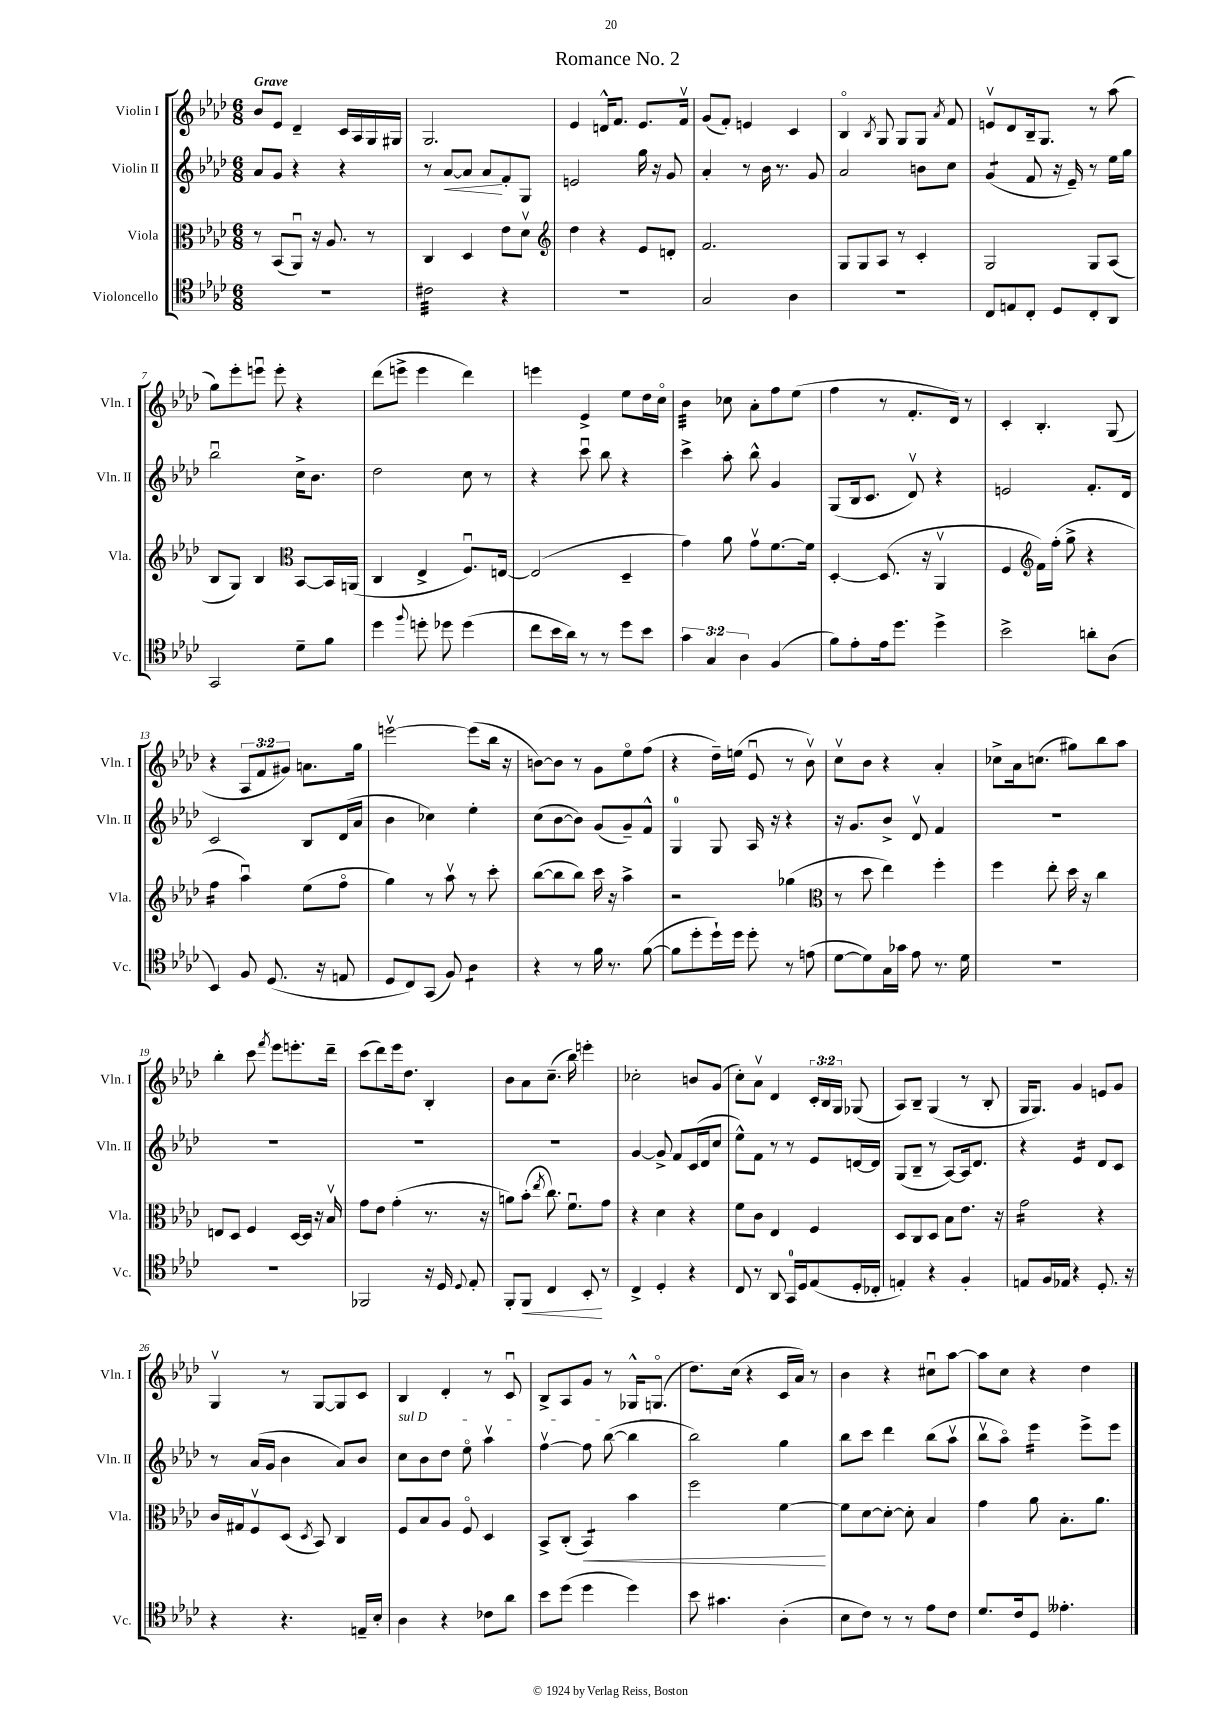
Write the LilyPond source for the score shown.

\header { title = "Romance No. 2" }
<<
\new StaffGroup <<
\new Staff = "s0" \with { instrumentName = "Violin I" shortInstrumentName = "Vln. I" } {
    \clef treble \key aes \major \numericTimeSignature \time 6/8 \override Staff.TupletNumber.text = #tuplet-number::calc-fraction-text \tempo "Grave"
    \autoBeamOff bes'8[ ees'8] des'4-- c'16[ aes16 g16 gis16] |
    g2. |
    ees'4 d'16[-^ f'8.] ees'8.[ f'16]\upbow |
    g'8[( f'8]-.) e'4 c'4 |
    bes4\flageolet \acciaccatura { bes8 } g8 g8[ g8] \acciaccatura { aes'8 } f'8 |
    e'8[\upbow des'8 bes16-- g8.] r8 aes''8( |
    g''8[) ees'''8-. e'''8]\downbow e'''8-. r4 |
    des'''8[( e'''8]-> e'''4 des'''4) |
    e'''4 ees'4-> ees''8[ des''16 c''16]\flageolet |
    bes'4:32 ces''8 aes'8[-. f''8 ees''8]( |
    f''4 r8 f'8.[-. des'16]) r8 |
    c'4-. bes4.-. g8( |
    r4 \tuplet 3/2 { aes8[ f'8 gis'8]) } a'8.[ g''16] |
    e'''2~\upbow e'''8[( bes''16] r16 |
    b'8[~) b'8] r8 g'8[ ees''8\flageolet f''8]( |
    r4 des''16[--) e''16]( ees'8\downbow r8 bes'8\upbow) |
    c''8[\upbow bes'8] r4 aes'4-. |
    ces''8[-> aes'16 c''8.]( gis''8[) bes''8 aes''8] |
    bes''4-. c'''8 \acciaccatura { f'''8 } ees'''8[ e'''8.-. des'''16]-- |
    c'''8[( des'''8) ees'''16 des''8.] bes4-. |
    bes'8[ aes'8 c''8.]--( bes''16) e'''4-. |
    ces''2-. b'8[ g'8]( |
    c''8[-.) aes'8]\upbow des'4 \tuplet 3/2 { c'16[-. bes16 g16] } ges8( |
    aes8[) bes8]-- g4( r8 bes8-. |
    g16[ g8.]) g'4 e'8[ g'8] |
    g4\upbow r8 g8[~ g8 c'8] |
    bes4 des'4-. r8 c'8\downbow |
    bes8[-> aes8 g'8] r8 ges16[-^ g8.]\flageolet( |
    des''8.[) c''16]( r4 c'16[ aes'16]) r8 |
    bes'4 r4 cis''8[\downbow aes''8]~ |
    aes''8[ c''8] r4 des''4 \bar "|." |
}
\new Staff = "s1" \with { instrumentName = "Violin II" shortInstrumentName = "Vln. II" } {
    \clef treble \key aes \major \numericTimeSignature \time 6/8
    \autoBeamOff aes'8[ g'8] r4 r4 |
    r8 aes'8[~\< aes'8] aes'8[\! f'8-. g8] |
    e'2 g''16 r16 g'8 |
    aes'4-. r8 bes'16 r8. g'8 |
    aes'2 b'8[ c''8] |
    g'4:8( f'8 r16 ees'16--) r8 ees''16[ g''16] |
    bes''2\downbow c''16[-> bes'8.] |
    des''2 c''8 r8 |
    r4 c'''8\downbow bes''8 r4 |
    c'''4-> aes''8-. bes''8-^ g'4 |
    g8[( bes16 c'8.] des'8\upbow) r4 |
    e'2 f'8.[-. des'16] |
    c'2 bes8[ des'16( aes'16] |
    bes'4 ces''4) ees''4-. |
    c''8[( bes'8~ bes'8]) g'8[( g'8--) f'8]-^ |
    g4-0 g8 aes16 r16 r4 |
    r16 g'8.[ bes'8]-> des'8\upbow f'4 |
    R2. |
    R2. |
    R2. |
    R2. |
    g'4~ g'8-> f'8[ c'16( des'16 c''8] |
    ees''8[-^) f'8] r8 r8 ees'8[ d'16~ d'16] |
    g8[( bes8]-- r8 aes8[~) aes16 des'8.] |
    r4 ees'4:16 des'8[ c'8] |
    r8 aes'16[( g'16] bes'4 aes'8[) bes'8] |
    \once \override TextSpanner.bound-details.left.text = \markup { \italic "sul D" } c''8[\startTextSpan bes'8 des''8] ees''8\flageolet aes''4\upbow |
    f''4~\upbow f''8 bes''8~( bes''4\stopTextSpan |
    bes''2) g''4 |
    bes''8[ c'''8] des'''4 bes''8[( aes''8]\upbow |
    bes''8[\upbow aes''8]\flageolet) ees'''4:16 ees'''8[-> ees'''8] \bar "|." |
}
\new Staff = "s2" \with { instrumentName = "Viola" shortInstrumentName = "Vla." } {
    \clef alto \key aes \major \numericTimeSignature \time 6/8
    \autoBeamOff r8 bes,8[( aes,8]\downbow) r16 aes8. r8 |
    c4 des4 ees'8[ des'8]\upbow |
    \clef treble des''4 r4 ees'8[ d'8]-. |
    f'2. |
    g8[ g8 aes8] r8 c'4-. |
    g2 g8[ aes8]( |
    bes8[ g8]) bes4 \clef alto bes,8[~ bes,16 a,16]( |
    c4 ees4-> f8.[\downbow) e16]~ |
    e2( des4-- |
    g'4) aes'8 g'8[\upbow f'8.~ f'16] |
    des4~-. des8.( r16 aes,4\upbow |
    f4 \clef treble f'16[) f''16]-.( g''8-> r4 |
    f''4:16 aes''4\downbow) ees''8[( f''8]\flageolet |
    g''4) r8 aes''8\upbow r8 c'''8-. |
    bes''8[~( bes''8 bes''8]) c'''16 r16 aes''4-> |
    r2 ges''4( |
    \clef alto r8 des''8 ees''4) f''4-. |
    f''4 ees''8-. des''16 r16 c''4 |
    e8[ des8] f4 des16[~ des16] r16 bes16\upbow |
    g'8[ ees'8] g'4-.( r8. r16 |
    a'8[) bes'8]-.( \acciaccatura { ees''8 } c''8.) f'8.[\downbow g'8] |
    r4 des'4 r4 |
    f'8[ c'8] ees4 f4 |
    des8[ c8 des8] bes8[ ees'8.] r16 |
    g'2:16 r4 |
    c'16[ gis16 f8\upbow des8]( \acciaccatura { des8 } bes,8) c4 |
    f8[ bes8 aes8] f8\flageolet des4 |
    bes,8[-> c8]-.( bes,4:8\<) bes'4 |
    f''2 f'4~\! |
    f'8[ des'8~ des'8]~-. des'8-. bes4 |
    g'4 aes'8 bes8.[-. aes'8.] \bar "|." |
}
\new Staff = "s3" \with { instrumentName = "Violoncello" shortInstrumentName = "Vc." } {
    \clef tenor \key aes \major \numericTimeSignature \time 6/8 \override Staff.TupletNumber.text = #tuplet-number::calc-fraction-text
    \autoBeamOff R2. |
    cis'2:32 r4 |
    R2. |
    g2 aes4 |
    R2. |
    c8[ e8 c8]-. des8[ c8-. aes,8] |
    g,2 des'8[-- f'8] |
    des''4 \appoggiatura { f''8 } d''8-. des''8 des''4( |
    c''8[ bes'16 aes'16]) r8 r8 des''8[ bes'8] |
    \tuplet 3/2 { g'4 g4 aes4 } f4( |
    f'8[) ees'8-. ees'16 des''8.] des''4-> |
    bes'2-> a'8[-. aes8]( |
    bes,4) f8 des8.( r16 e8 |
    des8[ c8) g,8]( f8) aes4:8 |
    r4 r8 f'16 r8. f'8~( |
    f'8[ des''8-. des''16-!) des''16] des''8-. r8 e'8( |
    des'8[~ des'8) g16 ges'16] ees'8 r8. des'16 |
    R2. |
    R2. |
    fes,2 r16 des16 \appoggiatura { des8 } ees8-. |
    f,8[-. f,8]\< c4 bes,8-.\! r8 |
    c4-> des4-. r4 |
    c8 r8 aes,8 g,16[-0 des16 ees8( des16-. ces16]-. |
    e4-.) r4 f4-. |
    e8[ f16 ees16] r4 des8.-. r16 |
    r4 r4. e16[-- bes16]-. |
    aes4 r4 ces'8[ aes'8] |
    bes'8[ des''8]( des''4 des''4) |
    bes'8 gis'4. aes4-.( |
    bes8[ c'8]) r8 r8 ees'8[ c'8] |
    des'8.[ c'16 des8] eeses'4.-. \bar "|." |
}
>>
>>
